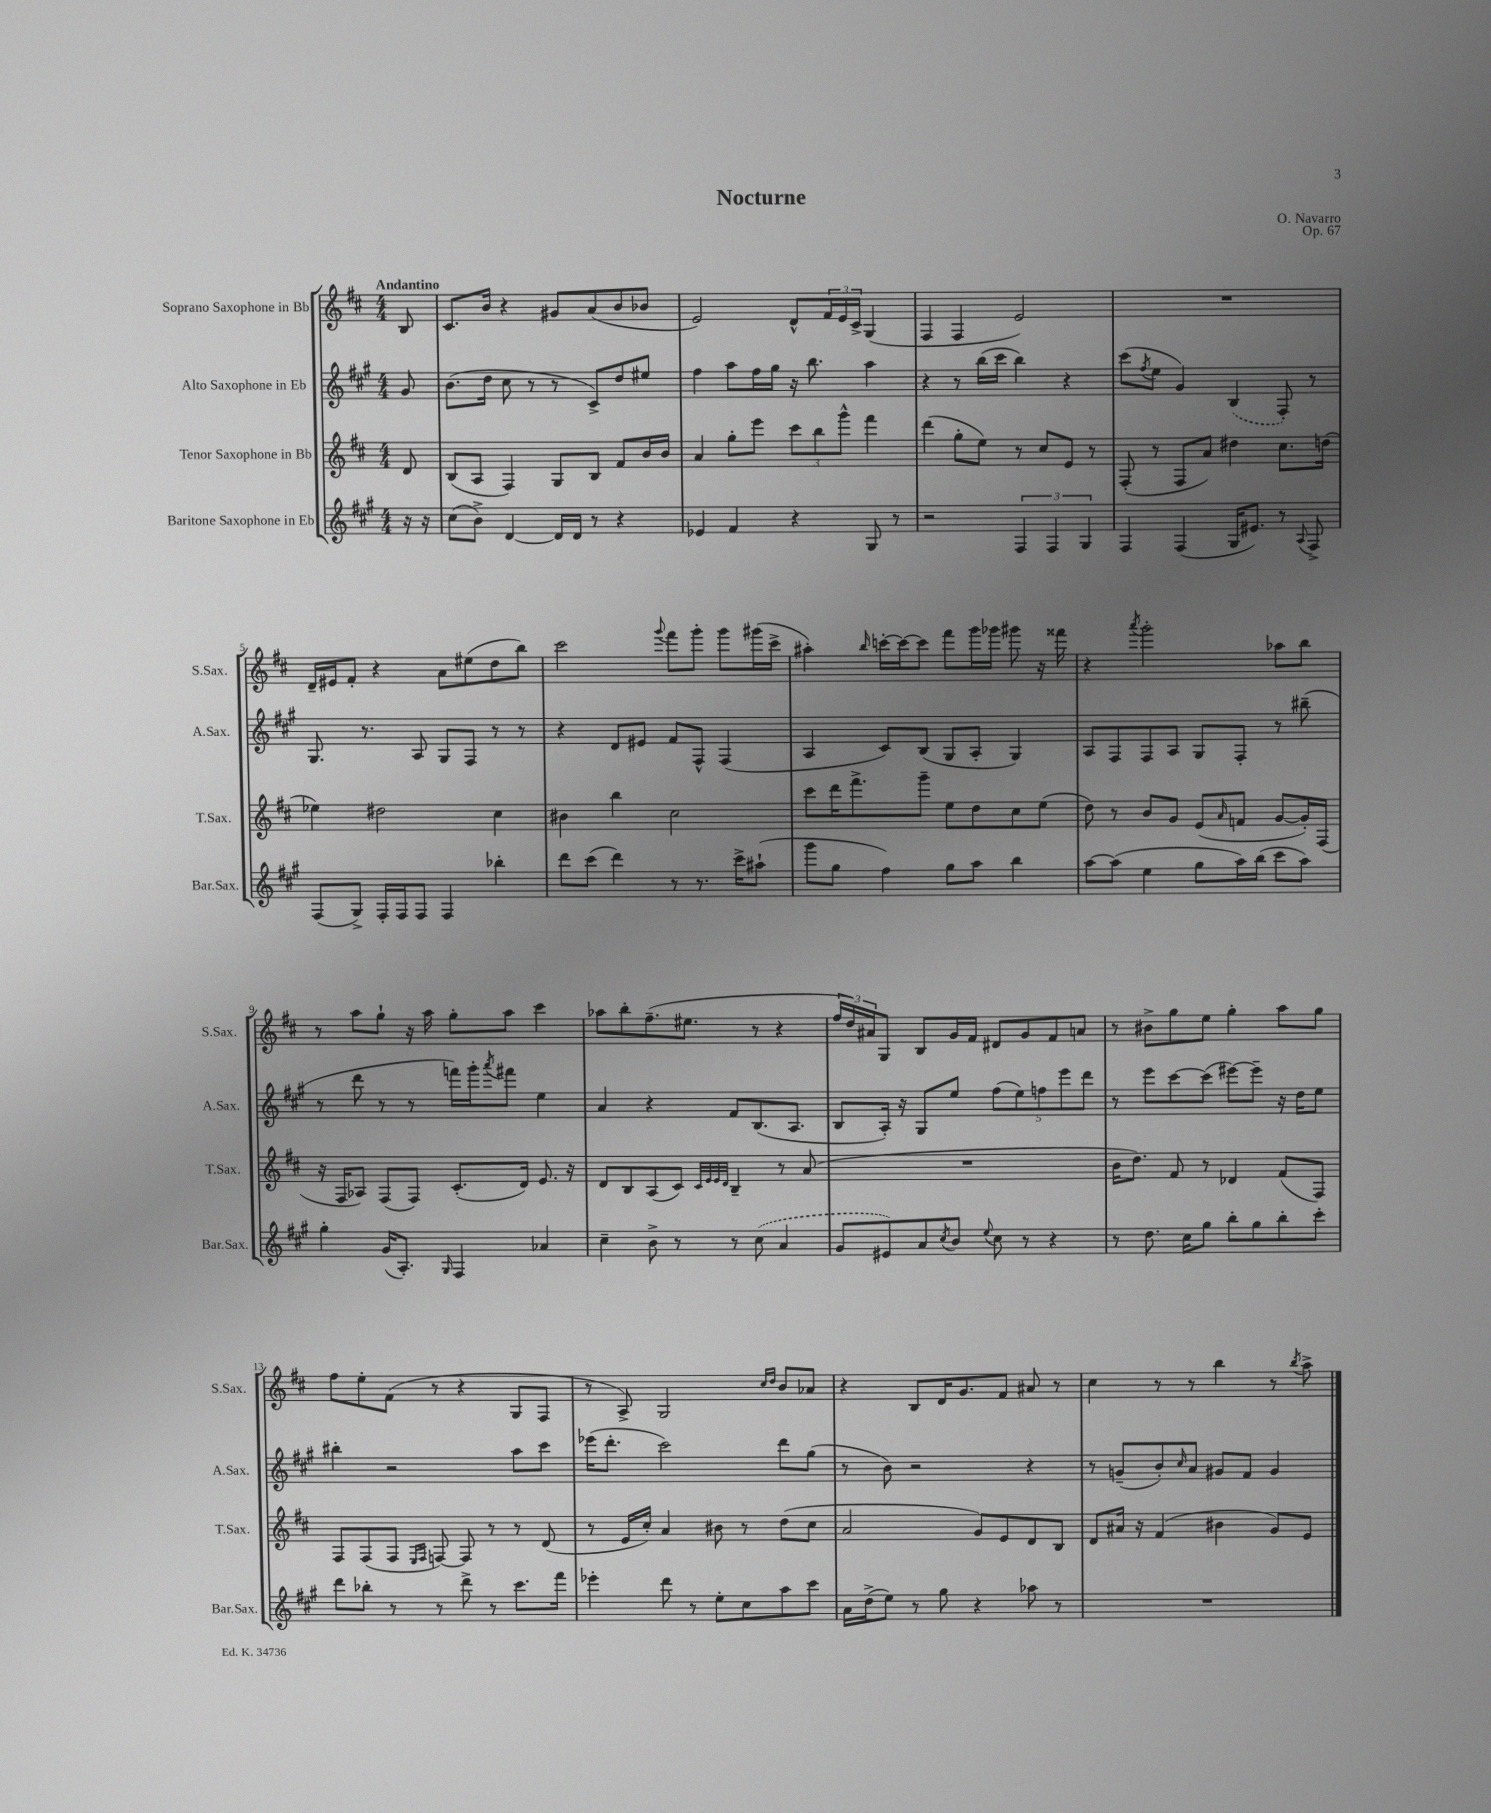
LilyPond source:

\header { title = "Nocturne" composer = "O. Navarro" opus = "Op. 67" }
<<
\new StaffGroup <<
\new Staff = "s0" \with { instrumentName = "Soprano Saxophone in Bb" shortInstrumentName = "S.Sax." } {
    \clef treble \key d \major \numericTimeSignature \time 4/4 \partial 8 \tempo "Andantino"
    b8 |
    cis'8. b'16 r4 gis'8 a'8( b'8 bes'8 |
    e'2) d'8-^ \tuplet 3/2 { fis'16 e'16 cis'16-> } g4( |
    fis4 fis4 e'2) |
    R1 |
    d'16-- eis'16 fis'8-. r4 a'8 eis''8( d''8 b''8) |
    cis'''2 \appoggiatura { g'''8 } fis'''8 g'''8-. g'''8 gis'''16( cis'''16-> |
    ais''4-.) \grace { b''16 } c'''16~-. c'''16~ c'''8 fis'''8 g'''16 ges'''16 gis'''8 r16 fisis'''16 |
    r4 \acciaccatura { a'''8 } g'''2-. aes''8 b''8 |
    r8 a''8 g''8-! r16 a''16 g''8-. a''8 cis'''4 |
    aes''8 b''8-. fis''8.--( eis''8. r8 r4 |
    \tuplet 3/2 { fis''16 d''16) ais'16 } g8 b8 g'16 fis'16 dis'8 g'8 fis'8 a'8 |
    r8 bis'8-> g''8 e''8 g''4-. a''8 g''8 |
    fis''8 e''8-. fis'8( r8 r4 g8 fis8 |
    r8 a8->) g2 \grace { cis''16 d''16 } b'8 aes'8 |
    r4 b8 d'16 g'8. fis'8 ais'8 r8 |
    cis''4 r8 r8 b''4 r8 \acciaccatura { b''8 } a''8-> \bar "|." |
}
\new Staff = "s1" \with { instrumentName = "Alto Saxophone in Eb" shortInstrumentName = "A.Sax." } {
    \clef treble \key a \major \numericTimeSignature \time 4/4 \partial 8
    gis'8 |
    b'8.( d''16 cis''8 r8 r8 cis'8->) d''8 eis''8 |
    fis''4 a''8 fis''16 gis''16 r16 b''8. a''4 |
    r4 r8 b''16( cis'''16 b''4) r4 |
    cis'''8( \acciaccatura { fis''8 } e''8 gis'4) \once \slurDashed b4( fis8-.) r8 |
    gis8. r8. a8 gis8 fis8 r8 r8 |
    r4 d'8 eis'8 fis'8 fis8-^ fis4( |
    a4 cis'8) b8( gis8 a8-. gis4) |
    a8 fis8 fis8 a8 gis8 fis8-. r8 bis''8--( |
    r8 d'''8 r8 r8 f'''16) gis'''16-. \acciaccatura { a'''8 } fis'''8 e''4 |
    a'4 r4 fis'8 b8.( a8. |
    b8 a16-.) r16 gis8 e''8 \tuplet 5/4 { fis''8( e''8) f''8 e'''8 d'''8 } |
    r8 e'''8 cis'''8~ cis'''8( eis'''8~) eis'''8-- r16 d''16 e''8 |
    bis''4-. r2 a''8 cis'''8 |
    ees'''16( d'''8.-. cis'''2) d'''8 gis''8( |
    r8 b'8) r2 r4 |
    r8 g'8--( b'8-.) \grace { cis''16 } a'8 gis'8 fis'8 gis'4 \bar "|." |
}
\new Staff = "s2" \with { instrumentName = "Tenor Saxophone in Bb" shortInstrumentName = "T.Sax." } {
    \clef treble \key d \major \numericTimeSignature \time 4/4 \partial 8
    d'8 |
    b8( a8 fis4) g8 b8 fis'8 b'16 b'16 |
    a'4 g''8-. e'''8 \tuplet 3/2 { cis'''8 b''8 g'''8-^ } fis'''4 |
    d'''4( g''8-. e''8) r8 cis''8 e'8 r8 |
    fis8-.( r8 fis8 a'8) dis''4 cis''8. d''16( |
    ees''4) dis''2 cis''4 |
    bis'4 b''4 cis''2 |
    cis'''8 d'''16 fis'''8.-> g'''8-- e''8 d''8 cis''8 e''8( |
    d''8) r8 b'8 g'8 e'8( \grace { a'16 } f'8 g'8~ g'16-.) fis16( |
    r16 fis16 aes8) fis8( fis8) cis'8.-.( d'16) e'8. r16 |
    d'8 b8 a8( cis'8) \grace { cis'32 e'32 e'32 d'32 } b4-- r8 a'8( |
    R1 |
    b'16 d''8.) fis'8 r8 des'4 fis'8( fis8) |
    fis8 fis8( fis8 \grace { e16 fis16 } f8~) f8 r8 r8 d'8( |
    r8 e'16 cis''16-.) a'4 bis'8 r8 d''8( cis''8 |
    a'2 g'8) e'8 d'8 b8 |
    d'8 ais'16 r16 fis'4( bis'4 g'8) e'8 \bar "|." |
}
\new Staff = "s3" \with { instrumentName = "Baritone Saxophone in Eb" shortInstrumentName = "Bar.Sax." } {
    \clef treble \key a \major \numericTimeSignature \time 4/4 \partial 8
    r16 r16 |
    cis''8( b'8->) d'4~ d'16 d'16 r8 r4 |
    ees'4 fis'4 r4 gis8 r8 |
    r2 \tuplet 3/2 { fis4 fis4 gis4 } |
    fis4 fis4( gis16 eis'8.) r8 \appoggiatura { a8 } fis8-> |
    fis8( gis8->) fis16-. fis16 fis8 fis4 bes''4-. |
    d'''8 cis'''8( d'''4) r8 r8. cis'''16-> ais''8-!( |
    gis'''8 gis''8 fis''4) gis''8 a''8 b''4 |
    a''8~ a''8( e''4 gis''8 a''16) b''16( cis'''8 a''8) |
    gis''4-. gis'16( a8.-.) \grace { gis16 } fis4 aes'4 |
    cis''4-- b'8-> r8 r8 \once \slurDashed cis''8( a'4 |
    gis'8 eis'8) a'8 \acciaccatura { cis''8 } b'8 \appoggiatura { e''8 } cis''8 r8 r4 |
    r8 d''8. cis''16 gis''8 b''8-. gis''8 b''8-. cis'''8-. |
    d'''8 bes''8-. r8 r8 d'''8-> r8 cis'''8. fis'''16 |
    ees'''4-. d'''8 r8 e''8-. cis''8 a''8 cis'''8 |
    a'16 d''16->( e''8) r8 gis''8 r4 aes''8 r8 |
    R1 \bar "|." |
}
>>
>>
